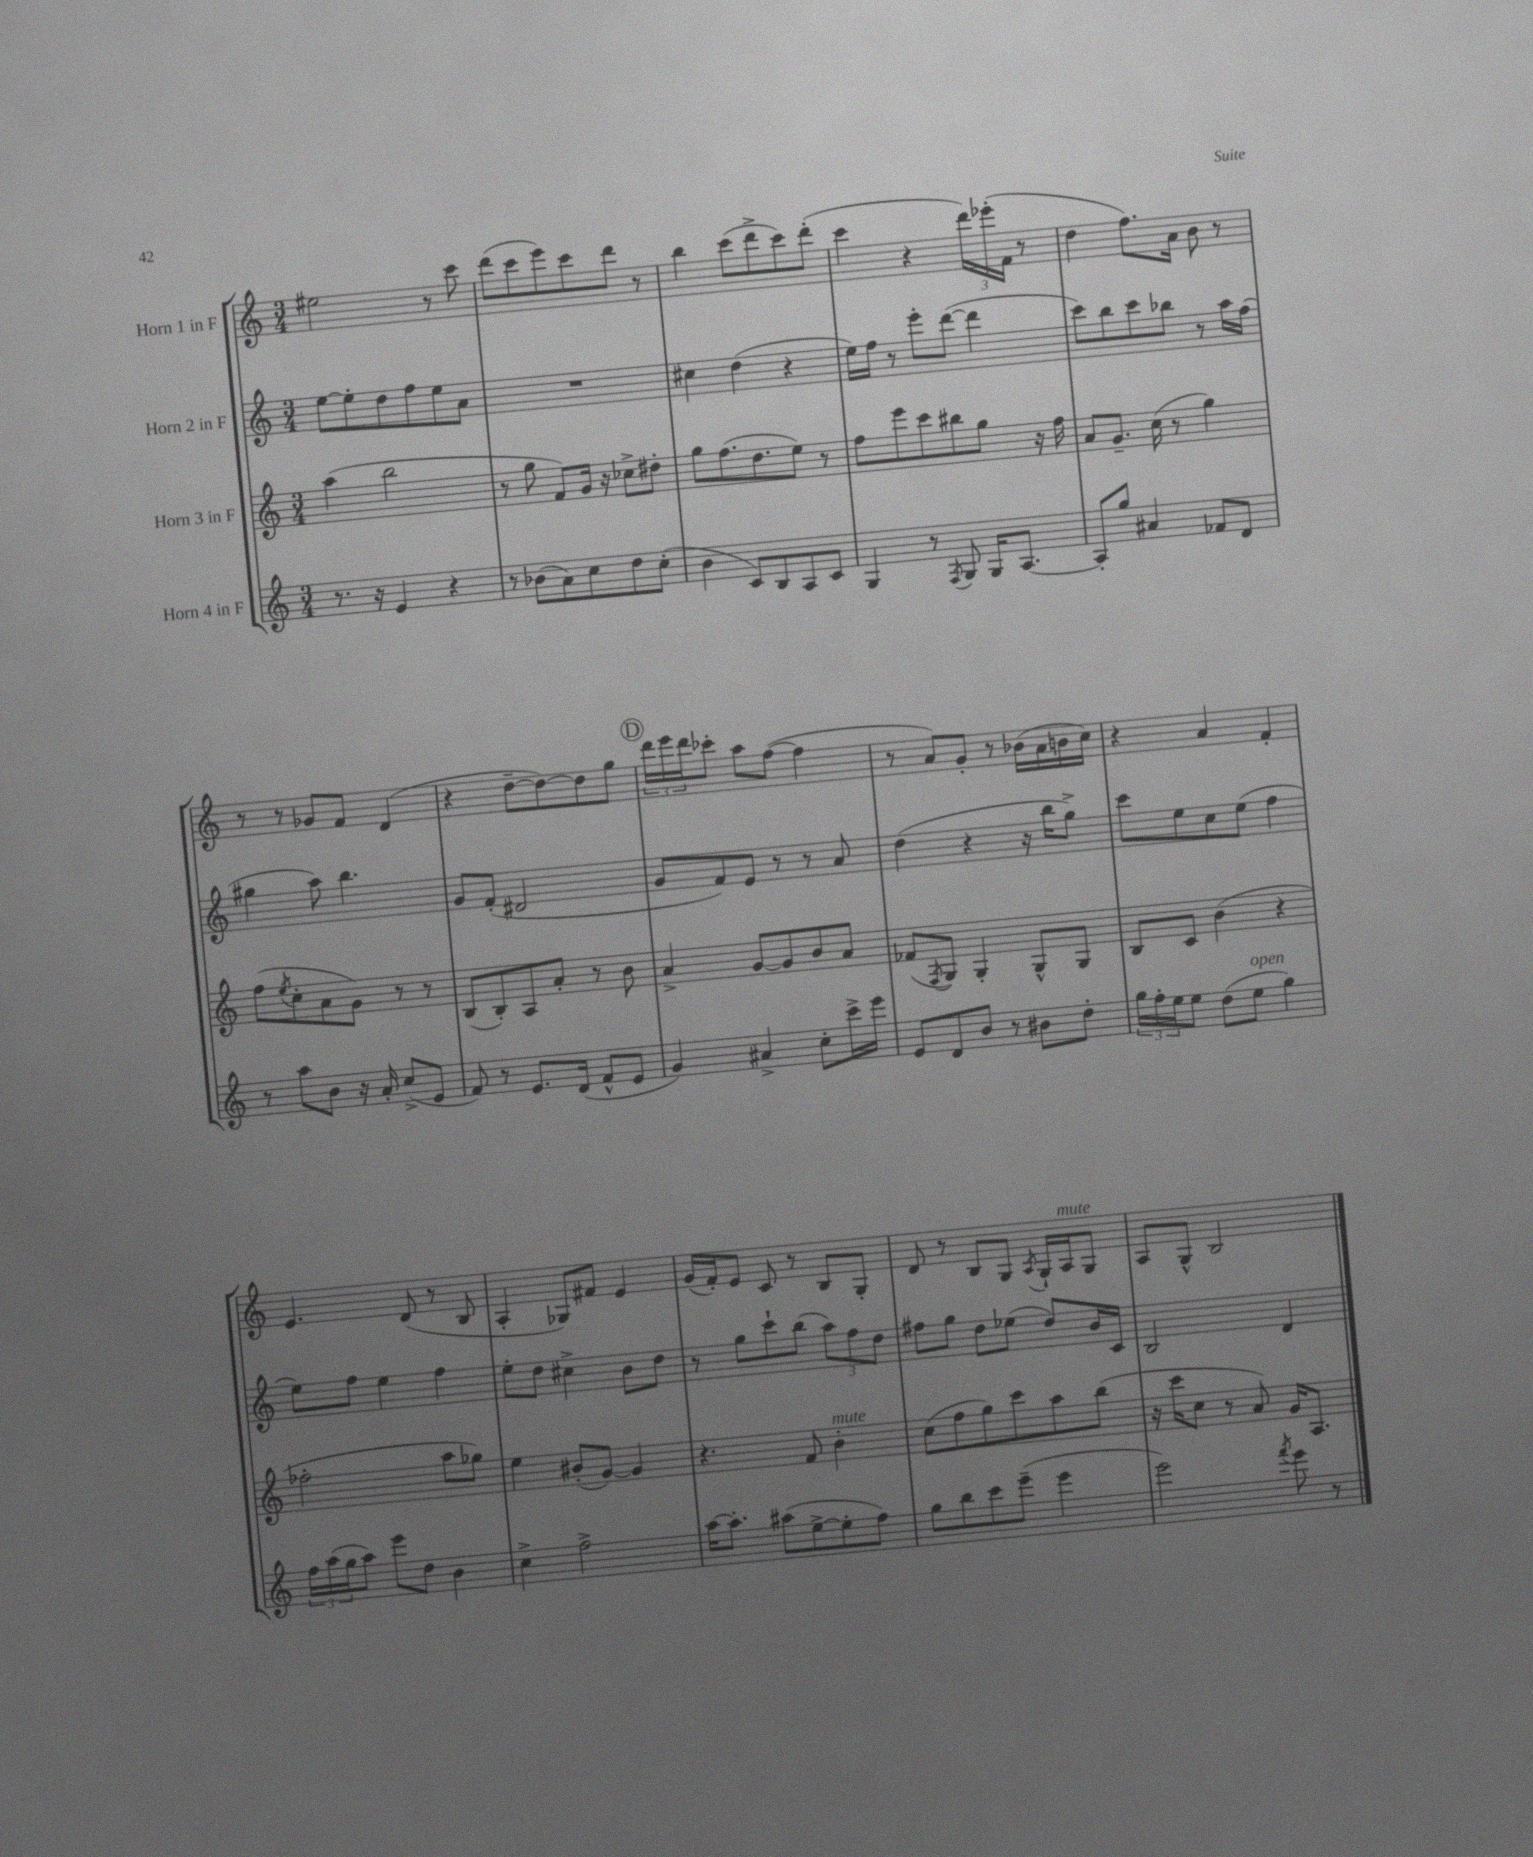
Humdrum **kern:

**kern	**kern	**kern	**kern
*part4	*part3	*part2	*part1
*staff4	*staff3	*staff2	*staff1
*I"Horn 4 in F	*I"Horn 3 in F	*I"Horn 2 in F	*I"Horn 1 in F
*clefG2	*clefG2	*clefG2	*clefG2
*k[]	*k[]	*k[]	*k[]
*M3/4	*M3/4	*M3/4	*M3/4
=22	=22	=22	=22
8.r	(4aa\	[8ee\L	2ee#X\
.	.	8ee'\]	.
16r	.	.	.
4e/	2bb\	8dd\	.
.	.	8ff\	.
4r	.	8ee\	8r
.	.	8a\J	8ccc\
=23	=23	=23	=23
8r	8r	2.r	(8ddd\L
(8b-X\L	8gg\	.	8ccc\
8a\)	8f/L)	.	8eee\)
8cc\	16g/Jk	.	8ccc\
.	16r	.	.
8dd\	8cc-X^\L	.	8ddd\J
(8cc'\J	8dd#X'\J	.	8r
=24	=24	=24	=24
4b\	8gg\L	4cc#X\	4bb\
.	(8.ff\	.	.
8c/L)	.	(4dd\	(8ccc\L
.	8.dd\	.	.
8B/	.	.	8ddd^\
8A/	8ee\J)	4r	8ccc\)
8c/J	8r	.	(8ddd'\J
=25	=25	=25	=25
4G/	8ff\L	16ee\LL)	4ccc\
.	.	16ff\JJ	.
.	8eee\	8r	.
8r	8ccc\	8eee'\L	4r
8qF/	.	.	.
8G/	8bb#X\	([8ddd\J	.
16G/KL	8gg\J	4ddd\]	24ddd\LL)
.	.	.	(24eee-X'\
[8.A/J	.	.	.
.	.	.	24f\JJ
.	16r	.	8r
.	16ff\	.	.
=26	=26	=26	=26
8A'/L]	8a/L	8ccc\L)	4dd\
8gg/J	8.g~/J	8bb\	.
4a#X/	.	8ccc\	8.ff\L)
.	(16cc\	.	.
.	8r	8bb-X\J	.
.	.	.	16a\Jk
8f-X/L	4gg\)	8r	8b\
8d/J	.	16aa\LL	8r
.	.	(16ff\JJ	.
!!LO:LB:g=z
=27	=27	=27	=27
8r	(8ff\L	4gg#X\	8r
.	8qee/	.	.
8aa\L	8cc'\	.	8r
8b\J	8a\	8aa\)	8g-X/L
16r	8g\J)	4.bb\	8f/J
16a'/	.	.	.
(8cc^/L	8r	.	(4d/
8e/J	8r	.	.
=28	=28	=28	=28
8f/)	(8B/L	8g/L	4r
8r	8B'/)	(8f'/J	.
8.e/L	8A/	2d#X/	[8dd~\L
.	8a'/J	.	8dd\_)
(16d/Jk	.	.	.
8f^^/L	8r	.	8dd\]
8e/J	8b\	.	8gg\J
!!LO:REH:place=s1:t=D
=29	=29	=29	=29
4g/)	4a^/	8g/L	24ddd\LL
.	.	.	24eee\
.	.	.	24ddd\J
.	.	8f/)	8ccc-X'\J
4a#X^/	[8g/L	8e/J	8aa\L
.	8g/]	8r	([8ff\J
8cc'\L	8b/	8r	4ff\]
16ccc^\L	8a/J	8a/	.
16eee\JJ	.	.	.
=30	=30	=30	=30
8e/L	(8f-X/L	(4dd\	8r
.	8qF/	.	.
8d/	8G/J)	.	8a/L)
8b/J	4G'/	4r	8g'/J
8r	.	.	8r
8b#X\L	8G^^/L	16r	(16b-X\LL
.	.	16bb\KL	16a\
8dd'\J	8G/J	8gg^\J)	16bn\
.	.	.	16cc\JJ)
=31	=31	=31	=31
24gg\LL	8B/L	8ccc\L	4r
24ff'\	.	.	.
24ee\J	.	.	.
8ee\J	8c/J	8ee\	.
(8dd\L	(4b\	8cc\	4a/
!LO:TX:a:i:t=open	!	!	!
8ee\J	.	(8ee\J	.
4gg\)	4r	4ff\	4f'/
!!LO:LB:g=z
=32	=32	=32	=32
24ff\LL	2ff-X'\	8ee\L)	4.e/
(24aa\	.	.	.
24gg\J	.	.	.
8aa\J)	.	8ff\J	.
8eee\L	.	4ee\	.
8dd\J	.	.	(8d/
4b\	8aa\L	4ff\	8r
.	8gg-X\J)	.	8B/
=33	=33	=33	=33
4cc^\	4ee\	8ee'\L	4A'/
.	.	8dd\J	.
2ff^\	(8b#X'/L	4cc#X^\	8G-X/L)
.	[8g/J)	.	8f#X/J
.	4g/]	8b\L	4e/
.	.	8dd\J	.
=34	=34	=34	=34
[16aa\KL	4.r	8r	(16g/LL
8.aa'\J]	.	.	16f'/J)
.	.	8gg\L	8e/J
(8aa#X\L	.	8ccc`\	8c/
[8ee^\	8f/	(8bb\J	8r
!	!LO:TX:a:i:t=mute	!	!
8ee'\]	4b'\	12aa\L)	8B/L
.	.	12ff\	.
8ff\J)	.	.	8G'/J
.	.	12dd\J	.
=35	=35	=35	=35
8gg\L	(8cc\L	8ff#X\L	8d/
8bb\	8ff\	8gg\J	8r
8ccc\	8gg\)	8dd\L	8B/L
(8eee~\J	8ccc\	(8ee-X\J	8G/J
.	.	.	8qA/
4eee\	8aa\	8dd/L)	16G`/LL
!	!	!	!LO:TX:a:i:t=mute
.	.	.	16A/J
.	(8bb\J	16b/L	8G/J
.	.	16c/JJ	.
=36	=36	=36	=36
2eee\)	16r	2B/	8A/L
.	16ccc\KL	.	.
.	8cc\J	.	8G^^/J
.	8r	.	2B/
.	8a/)	.	.
8qfff/	.	.	.
8eee\	16g/KL	4d/	.
.	8.A/J	.	.
8r	.	.	.
==	==	==	==
*-	*-	*-	*-
